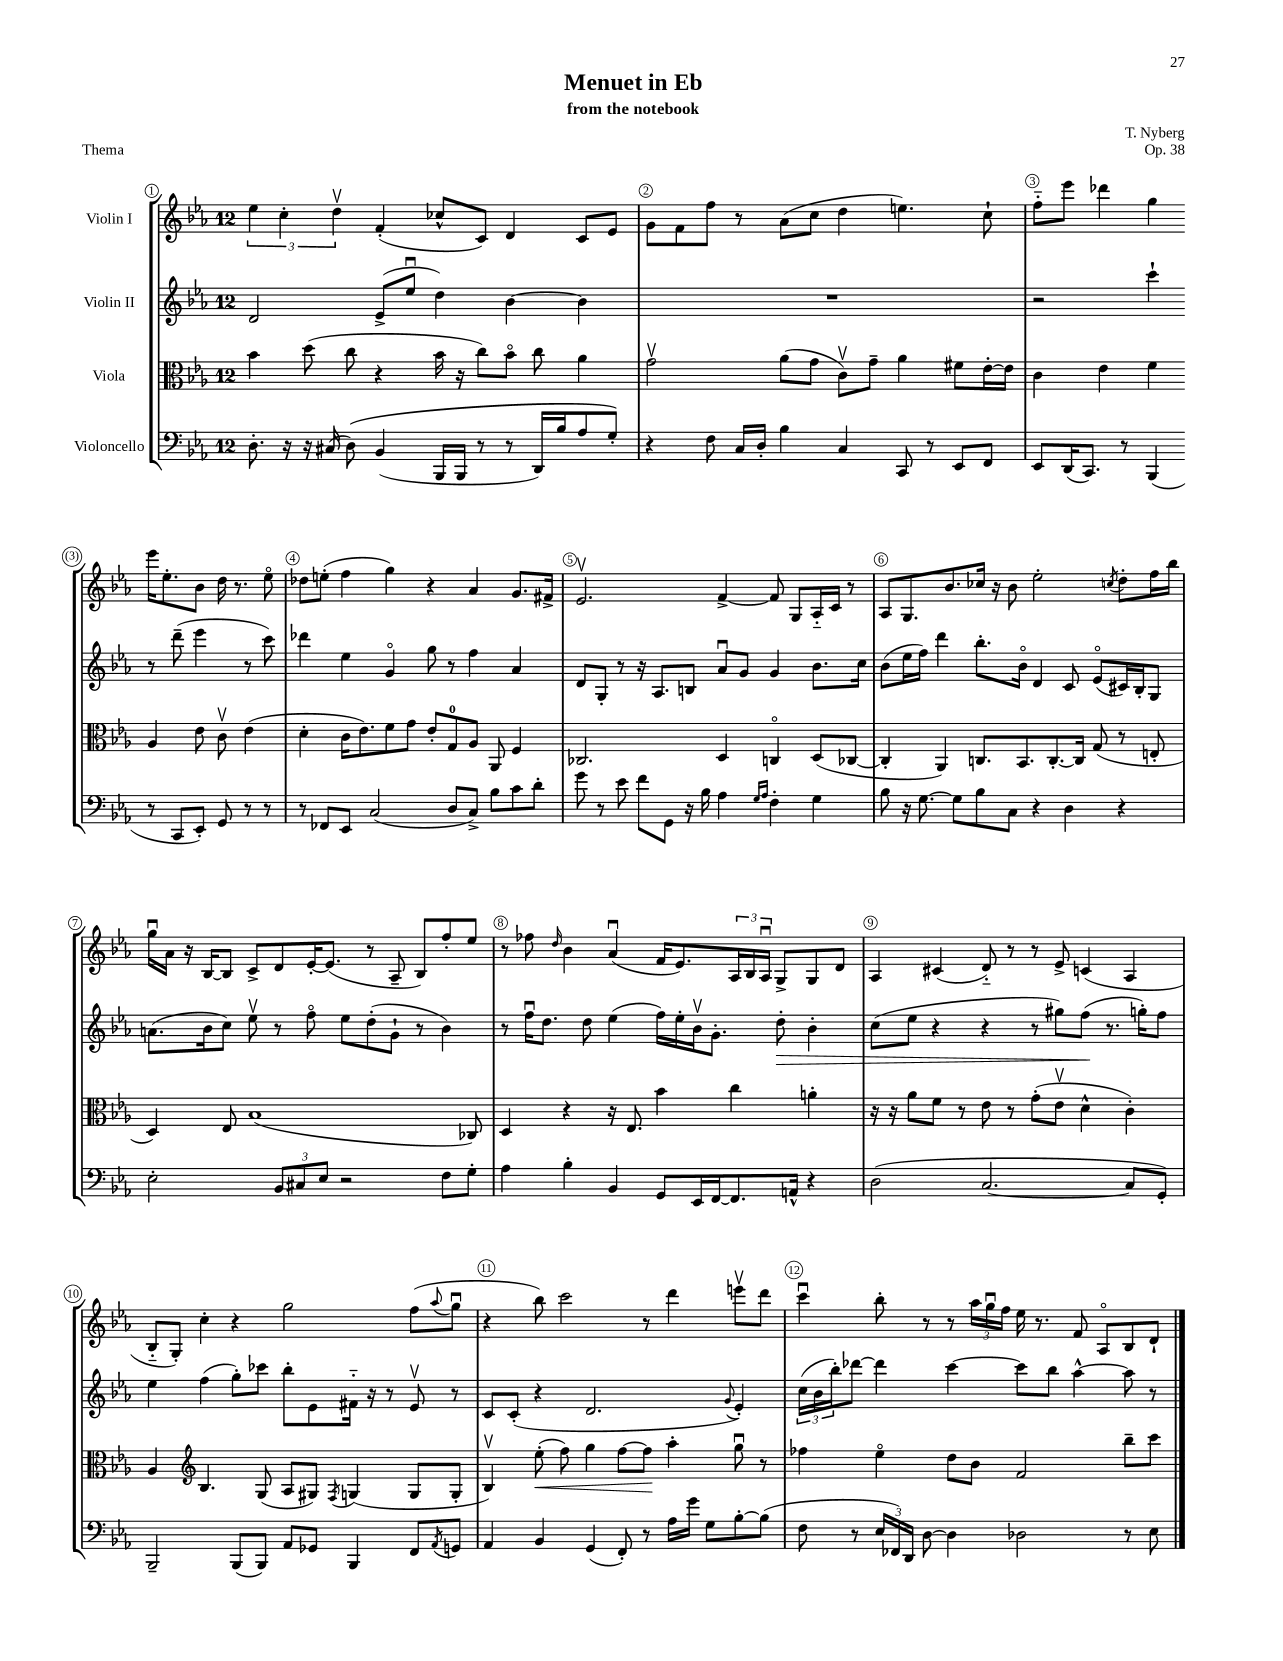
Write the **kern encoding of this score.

**kern	**kern	**kern	**kern
*staff4	*staff3	*staff2	*staff1
*clefF4	*clefC3	*clefG2	*clefG2
*k[b-e-a-]	*k[b-e-a-]	*k[b-e-a-]	*k[b-e-a-]
*M12/8	*M12/8	*M12/8	*M12/8
8.D'\	4b-\	2d/	6ee-\
.	.	.	6cc'\
16r	.	.	.
16r	(8dd\	.	.
(16C#/	.	.	.
.	.	.	6ddv\
&(8D\)	8cc\	.	.
(4BB-/	4r	(8e-^/L	(4f'/
.	.	8ee-u/J	.
16BBB-/LL	16b-\	4dd\)	8cc-^^/L
16BBB-/JJ	16r	.	.
8r	8cc\L)	.	8c/J)
8r	8b-o\J	[4b-\	4d/
16DD/LL)	8cc\	.	.
16B-/J	.	.	.
8A-/	4a-\	4b-\]	8c/L
8G'/J&)	.	.	8e-/J
=	=	=	=
4r	2gv\	1.r	8g\L
.	.	.	8f\
8F\	.	.	8ff\J
16C/LL	.	.	8r
16D'/JJ	.	.	.
4B-\	(8a-\L	.	(8a-\L
.	8g\J	.	8cc\J
4C/	8cv\L)	.	4dd\
.	8g~\J	.	.
8CC/	4a-\	.	4.ee\)
8r	.	.	.
8EE-/L	8f#\L	.	.
8FF/J	[16e-'\L	.	8cc`\
.	16e-\]JJ	.	.
=	=	=	=
8EE-/L	4c\	2r	8ff'~\L
(16DD/K	.	.	8eee-\J
8.CC/J)	.	.	.
.	4e-\	.	4ddd-\
8r	.	.	.
(4BBB-/	4f\	4ccc`\	4gg\
8r	4A-/	8r	16eee-\LK
.	.	.	8.ee-'\
8CC/L	.	(8ddd~\	.
8EE-'/J)	8e-\	4eee-\	8b-\J
8GG/	8cv\	.	16dd\
.	.	.	8.r
8r	(4e-\	8r	.
8r	.	8ccc\)	8ee-o\
=	=	=	=
8r	4d'\	4ddd-\	8dd-\L
8FF-/L	.	.	(8ee'\J
8EE-/J	16c\LK	4ee-\	4ff\
.	8.e-\)	.	.
(2C/	.	.	.
.	8f\	4go/	4gg\)
.	8g\J	.	.
.	8e-'/L	8gg\	4r
8D/L	8G/	8r	.
8C^/J)	8A-/J	4ff\	4a-/
8B-\L	8AA-/	.	.
8c\	4F/	4a-/	8.g/L
8d'\J	.	.	.
.	.	.	16f#^/Jk
=	=	=	=
8g\	2.C-/	8d/L	2.e-v/
8r	.	8G'/J	.
8e-\	.	8r	.
8f\L	.	16r	.
.	.	8.A-/L	.
8GG\J	.	.	.
16r	.	8B/J	.
16B-\	.	.	.
4A-\	4D/	8a-u/L	[4f^/
.	.	8g/J	.
16qqG/LL	.	.	.
16qqA-/JJ	.	.	.
4F'\	4Co/	4g/	8f/]
.	.	.	8G/L
4G\	(8D/L	8.b-\L	16A-'~/L
.	.	.	16c/JJ
.	[8C-/J	.	8r
.	.	16cc\Jk	.
=	=	=	=
8B-\	4C-'/]	(8b-\L	8A-/L
16r	.	16ee-\L	8.G/
[8.G\	.	16ff\JJ)	.
.	4AA-/)	4ddd\	.
.	.	.	8.b-/
8G\]L	.	.	.
8B-\	8.C/L	8.bb-'\L	16cc-/Jk
.	.	.	16r
8C\J	.	.	8b-\
.	8.BB-/	16b-o\Jk	.
4r	.	4d/	2ee-'\
.	[8.C'/	.	.
4D\	.	8c/	.
.	16C/]Jk	.	.
.	(8G/	(8e-o/L	.
.	.	.	8qcc/
4r	8r	16c#/L)	8dd'\L
.	.	16B-'/J	.
.	8E'/	8G/J	16ff\L
.	.	.	16bb-\JJ
=	=	=	=
2E-'\	4D/)	(8.a\L	16ggu\LL
.	.	.	16a-\JJ
.	.	.	16r
.	.	16b-\k	[16B-/LK
.	8E-/	8cc\J)	8B-/]J
.	(1B-	8ee-v\	8c^/L
12BB-/L	.	8r	8d/
12C#/	.	.	.
.	.	8ffo\	[16e-'/K
12E-/J	.	.	.
.	.	.	(8.e-/]J
2r	.	8ee-\L	.
.	.	(8dd'\	8r
.	.	8g`\J	8A-~/
.	.	8r	8B-/L)
8F\L	.	4b-\)	8ff'/
8G'\J	8C-/)	.	8ee-/J
=	=	=	=
4A-\	4D/	8r	8r
.	.	16ffu\LK	8ff-\
.	.	8.dd\J	.
.	.	.	16qqdd/
4B-'\	4r	.	4b-\
.	.	8dd\	.
4BB-/	16r	(4ee-\	(4a-u/
.	8.E-/	.	.
8GG/L	4b-\	16ff\LL)	16f/LK
.	.	16ee-'\	8.e-/)
16EE-/L	.	16b-v\J	.
[16FF/J	.	8.g'\J	.
8.FF/]	4cc\	.	24A-/L
.	.	.	24B-/
.	.	.	24A-u/JJ
.	.	8dd'\	8G^/L
16AA^^/Jk	.	.	.
4r	4a'\	4b-'\	8G/
.	.	.	8d/J
=	=	=	=
(2D\	16r	(8cc\L	4A-/
.	16r	.	.
.	8a-\L	8ee-\J	.
.	8f\J	4r	(4c#/
.	8r	.	.
[2.C/	8e-\	4r	8d'~/)
.	8r	.	8r
.	(8g'\L	8r	8r
.	8e-v\J	8gg#\L)	8e-^/
.	4d^^\	(8ff\J	(4c/
.	.	8.r	.
8C/]L	4c'\)	.	4A-/
.	.	16gg'\LK)	.
8GG'/J)	.	8ff\J	.
=	=	=	=
2BBB-~/	4A-/	4ee-\	8B-'~/L
.	.	.	8G'/J)
*	*clefG2	*	*
.	4.B-/	(4ff\	4cc'\
(8BBB-/L	.	8gg'\L)	4r
8BBB-/J)	(8G/	8ccc-\J	.
8AA-/L	8A-/L	8bb-'\L	2gg\
8GG-/J	8G#/J)	8e-\	.
.	8qF/	.	.
4BBB-/	(4G/	16f#'~\Jk	.
.	.	16r	.
.	.	8r	.
8FF/L	8G/L	8e-v/	(8ff\L
8qAA-/	.	.	8qqaa-/
8GG/J	8G'/J	8r	8ggu\J
=	=	=	=
4AA-/	4B-v/)	8c/L	4r
.	.	(8c'/J	.
4BB-/	(8ee-'\	4r	8bb-\)
.	8ff\)	.	2ccc\
(4GG/	4gg\	2.d/	.
8FF'/)	[8ff\L	.	.
8r	8ff\]J	.	8r
16A-\LL	4aa-'\	.	4ddd\
16g\JJ	.	.	.
8G\L	.	.	.
.	.	8qqg/	.
[8B-'\	8ggu\	4e-'/)	8eeev\L
(8B-\]J	8r	.	8ddd\J
=	=	=	=
8F\	4ff-\	(24cc\LL	4cccu\
.	.	24b-\	.
.	.	24bb-'\J)	.
8r	.	[8ddd-\J	.
24E-/LL	4ee-o\	4ddd-\]	8bb-'\
24FF-/)	.	.	.
24DD/JJ	.	.	.
[8D\	.	.	8r
4D\]	8dd\L	[4ccc\	8r
.	8b-\J	.	24aa-\LL
.	.	.	24ggu\
.	.	.	24ff\JJ
2D-\	2f/	8ccc\]L	16ee-\
.	.	.	8.r
.	.	8bb-\J	.
.	.	[4aa-^^\	8f/
.	.	.	8A-o/L
8r	8bb-~\L	8aa-\]	8B-/
8E-\	8ccc\J	8r	8d`/J
==	==	==	==
*-	*-	*-	*-
